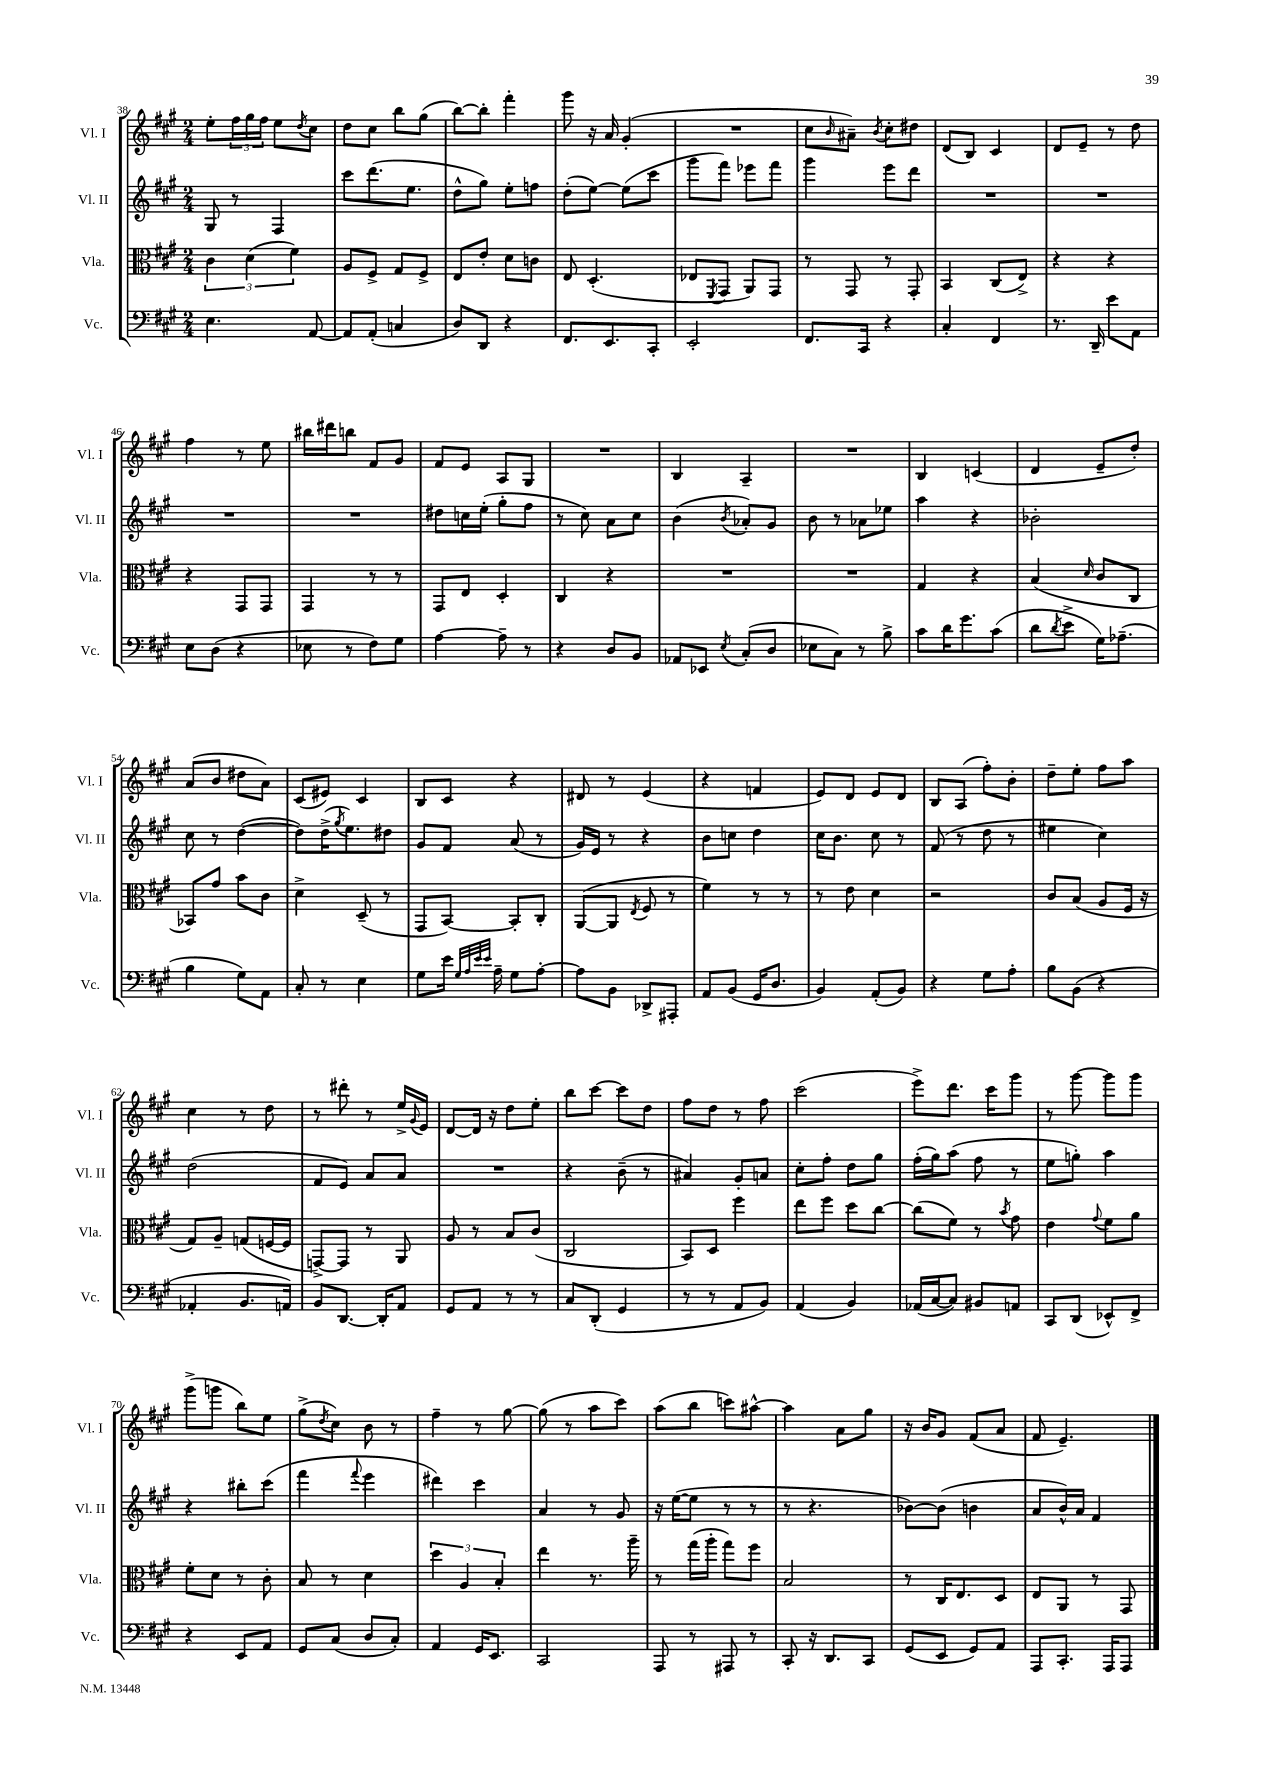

**kern	**kern	**kern	**kern
*part4	*part3	*part2	*part1
*staff4	*staff3	*staff2	*staff1
*I"Vc.	*I"Vla.	*I"Vl. II	*I"Vl. I
*I'Vc.	*I'Vla.	*I'Vl. II	*I'Vl. I
*clefF4	*clefC3	*clefG2	*clefG2
*k[f#c#g#]	*k[f#c#g#]	*k[f#c#g#]	*k[f#c#g#]
*M2/4	*M2/4	*M2/4	*M2/4
=38	=38	=38	=38
4.E\	6c#\	8G#/	8ee'\L
.	.	8r	24ff#\L
.	(6d\	.	24gg#\
.	.	.	24ff#\JJ
.	.	4F#/	8ee\L
.	6f#\)	.	.
.	.	.	8qdd/
[8AA/	.	.	8cc#\J
=39	=39	=39	=39
8AA/L]	8A/L	8ccc#\L	8dd\L
(8AA'/J	8F#^/J	(8.ddd\	8cc#\J
4Cn/	8G#/L	.	8bb\L
.	.	8.ee\J	.
.	8F#^/J	.	(8gg#\J
=40	=40	=40	=40
8D/L)	8E/L	8dd^^\L	[8bb\L)
8DD/J	8e'/J	8gg#\J)	8bb'\J]
4r	8d\L	8ee'\L	4fff#'\
.	8cn\J	8ffn\J	.
=41	=41	=41	=41
8.FF#/L	8E/	(8dd'\L	8ggg#\
.	(4.D'/	[8ee\J)	16r
8.EE/	.	.	16a/
.	.	(8ee\L]	(4g#'/
8CC#'/J	.	8ccc#\J	.
=42	=42	=42	=42
2EE'/	8E-X/L	8ggg#\L	2r
.	8qFF#/	.	.
.	8GG#/J	8fff#\J)	.
.	8AA/L)	8eee-X\L	.
.	8GG#/J	8fff#\J	.
=43	=43	=43	=43
8.FF#/L	8r	4ggg#\	8cc#\L
.	.	.	16qqb/
.	8GG#/	.	8a#X~\J)
16CC#/Jk	.	.	.
.	.	.	8qb/
4r	8r	8eee\L	8cc#'\L
.	8GG#'/	8ddd\J	8dd#X\J
=44	=44	=44	=44
4C#'/	4BB/	2r	(8d/L
.	.	.	8B/J)
4FF#/	(8C#/L	.	4c#/
.	8E^/J)	.	.
=45	=45	=45	=45
8.r	4r	2r	8d/L
.	.	.	8e~/J
16DD~/	.	.	.
8e\L	4r	.	8r
8AA\J	.	.	8dd\
!!LO:LB:g=z
=46	=46	=46	=46
8E\L	4r	2r	4ff#\
(8D\J	.	.	.
4r	8GG#/L	.	8r
.	8GG#/J	.	8ee\
=47	=47	=47	=47
8E-X\	4GG#/	2r	16bb#X\LL
.	.	.	16ddd#X\J
8r	.	.	8bbn\J
8F#\L)	8r	.	8f#/L
8G#\J	8r	.	8g#/J
=48	=48	=48	=48
[4A\	8GG#/L	8dd#X\L	8f#/L
.	8E/J	16ccn\L	8e/J
.	.	(16ee'\JJ	.
8A~\]	4D'/	8gg#'\L	8A/L
8r	.	8ff#\J	8G#/J
=49	=49	=49	=49
4r	4C#/	8r	2r
.	.	8cc#\)	.
8D/L	4r	8a\L	.
8BB/J	.	8cc#\J	.
=50	=50	=50	=50
8AA-X/L	2r	(4b\	4B/
8EE-X/J	.	.	.
8qE/	.	8qb/	.
(8C#'/L	.	8a-X'/L)	4A~/
8D/J	.	8g#/J	.
=51	=51	=51	=51
8E-X\L	2r	8b\	2r
8C#\J)	.	8r	.
8r	.	8a-X\L	.
8B^\	.	8ee-X\J	.
=52	=52	=52	=52
8c#\L	4G#/	4aa\	4B/
16d\K	.	.	.
8.g#\	.	.	.
.	4r	4r	(4cn/
(8c#\J	.	.	.
=53	=53	=53	=53
8d\L	(4B/	2b-X'\	4d/
8qd/	.	.	.
8e^\J	.	.	.
.	16qqd/	.	.
16G#\KL)	8c#/L	.	8e~/L
(8.A-X~\J	.	.	.
.	8C#/J	.	8dd'/J)
!!LO:LB:g=z
=54	=54	=54	=54
4B\	8BB-X/L)	8cc#\	(8a/L
.	8g#/J	8r	8b/J
8G#\L)	8b\L	([4dd\	8dd#X\L
8AA\J	8c#\J	.	8a\J)
=55	=55	=55	=55
8C#'/	4d^\	8dd\L])	(8c#/L
8r	.	(16dd^\K	8e#X/J)
.	.	8qgg#/	.
.	.	8.ee\)	.
4E\	(8D~/	.	4c#/
.	8r	8dd#X\J	.
=56	=56	=56	=56
8G#\L	8GG#/L	8g#/L	8B/L
16e\Jk	[8BB/J)	8f#/J	8c#/J
32qqG#/LLL	.	.	.
32qqA/	.	.	.
32qqe/	.	.	.
32qqe/JJJ	.	.	.
16A~\	.	.	.
8G#\L	8BB'/L]	(8a/	4r
[8A'\J	8C#'/J	8r	.
=57	=57	=57	=57
8A\L]	([8AA/L	16g#/LL)	8d#X/
.	.	16e/JJ	.
8BB\J	8AA/J]	8r	8r
.	8qE/	.	.
8DD-X^/L	8F#/	4r	(4e/
8AAA#X'/J	8r	.	.
=58	=58	=58	=58
8AA/L	4f#\)	8b\L	4r
(8BB/J	.	8ccn\J	.
16GG#/KL	8r	4dd\	4fn/
8.D/J	.	.	.
.	8r	.	.
=59	=59	=59	=59
4BB/)	8r	16cc#\KL	8e/L)
.	.	8.b\J	.
.	8e\	.	8d/J
(8AA'/L	4d\	8cc#\	8e/L
8BB/J)	.	8r	8d/J
=60	=60	=60	=60
4r	2r	(8f#/	8B/L
.	.	8r	(8A/J
8G#\L	.	8dd\	8ff#'\L)
8A'\J	.	8r	8b'\J
=61	=61	=61	=61
8B\L	8c#/L	4ee#X\	8dd~\L
(8BB\J	(8B/J	.	8ee'\J
4r	8A/L	4cc#\)	8ff#\L
.	16F#/Jk	.	8aa\J
.	16r	.	.
!!LO:LB:g=z
=62	=62	=62	=62
4AA-X'/	8G#/L)	(2dd\	4cc#\
.	8A~/J	.	.
8.BB/L	(8Gn/L	.	8r
.	[16Fn/L	.	8dd\
16AAn/Jk)	16F/JJ]	.	.
=63	=63	=63	=63
8BB/L	[8GGn^/L)	8f#/L	8r
[8.DD/J	8GG/J]	8e/J)	8ddd#X'\
.	8r	8a/L	8r
16DD'/KL]	.	.	.
8AA/J	8AA/	8a/J	16ee^/LL
.	.	.	8qqg#/
.	.	.	16e/JJ
=64	=64	=64	=64
8GG#/L	8A/	2r	[8d/L
8AA/J	8r	.	16d/Jk]
.	.	.	16r
8r	8B/L	.	8dd\L
8r	(8c#/J	.	8ee'\J
=65	=65	=65	=65
8C#/L	2C#/	4r	8bb\L
(8DD'/J	.	.	[8ccc#\J
4GG#/	.	(8b~\	8ccc#\L]
.	.	8r	8dd\J
=66	=66	=66	=66
8r	8BB/L)	4a#X/)	8ff#\L
8r	8D/J	.	8dd\J
8AA/L	4ff#\	8g#'/L	8r
8BB/J)	.	8an/J	8ff#\
=67	=67	=67	=67
(4AA/	8ee\L	8cc#'\L	(2ccc#\
.	8ff#\J	8ff#'\J	.
4BB/)	8dd\L	8dd\L	.
.	[8cc#\J	8gg#\J	.
=68	=68	=68	=68
(16AA-X/LL	(8cc#\L]	(16ff#'\LL	8eee^\L)
[16C#/J	.	16gg#\J)	.
8C#/J])	8f#\J)	(8aa\J	8.ddd\J
8BB#X/L	8r	8ff#\	.
.	.	.	16ccc#\KL
.	8qb/	.	.
8AAn/J	8g#\	8r	8ggg#\J
=69	=69	=69	=69
8CC#/L	4e\	8ee\L	8r
(8DD/J	.	8ggn'\J)	[8ggg#\
.	8qqg#/	.	.
8EE-X^^/L)	8f#\L	4aa\	8ggg#\L]
8FF#^/J	8a\J	.	8ggg#\J
!!LO:LB:g=z
=70	=70	=70	=70
4r	8f#'\L	4r	(8ggg#^\L
.	8d\J	.	8gggn\J
8EE/L	8r	8bb#X'\L	8bb\L)
8AA/J	8c#'\	(8ccc#\J	8ee\J
=71	=71	=71	=71
8GG#/L	8B/	4fff#\	(8gg#^\L
.	.	.	8qdd/
(8C#/J	8r	.	8cc#\J)
.	.	8qqfff#/	.
8D/L	4d\	4eee\	8b\
8C#'/J)	.	.	8r
=72	=72	=72	=72
4AA/	6dd\	4ddd#X\)	4ff#~\
.	6A/	.	.
16GG#/KL	.	4ccc#\	8r
8.EE/J	.	.	.
.	6B'/	.	.
.	.	.	[8gg#\
=73	=73	=73	=73
2CC#/	4ee\	4a/	(8gg#\]
.	.	.	8r
.	8.r	8r	8aa\L
.	.	8g#/	8ccc#\J)
.	16aa~\	.	.
=74	=74	=74	=74
8AAA/	8r	16r	(8aa\L
.	.	([16ee\KL	.
8r	(16gg#\LL	8ee\J]	8bb\J
.	16aa'\JJ	.	.
8AAA#X/	8gg#\L)	8r	8cccn\L)
8r	8ff#\J	8r	[8aa#X^^\J
=75	=75	=75	=75
8CC#'/	2B/	8r	4aa#\]
16r	.	4.r	.
8.DD/L	.	.	.
.	.	.	8a\L
8CC#/J	.	.	8gg#\J
=76	=76	=76	=76
(8GG#/L	8r	[8b-X\L)	16r
.	.	.	16b/KL
8EE/J	16C#/KL	(8b-\J]	8g#/J
.	8.E/	.	.
8GG#/L)	.	4bn\	(8f#/L
8AA/J	8D/J	.	8a/J
=77	=77	=77	=77
8AAA/L	8E/L	8a/L	8f#/
8.CC#'/J	8AA/J	16b^^/L)	4.e~/)
.	.	16a/JJ	.
.	8r	4f#/	.
16AAA/KL	.	.	.
8AAA/J	8GG#/	.	.
==	==	==	==
*-	*-	*-	*-
